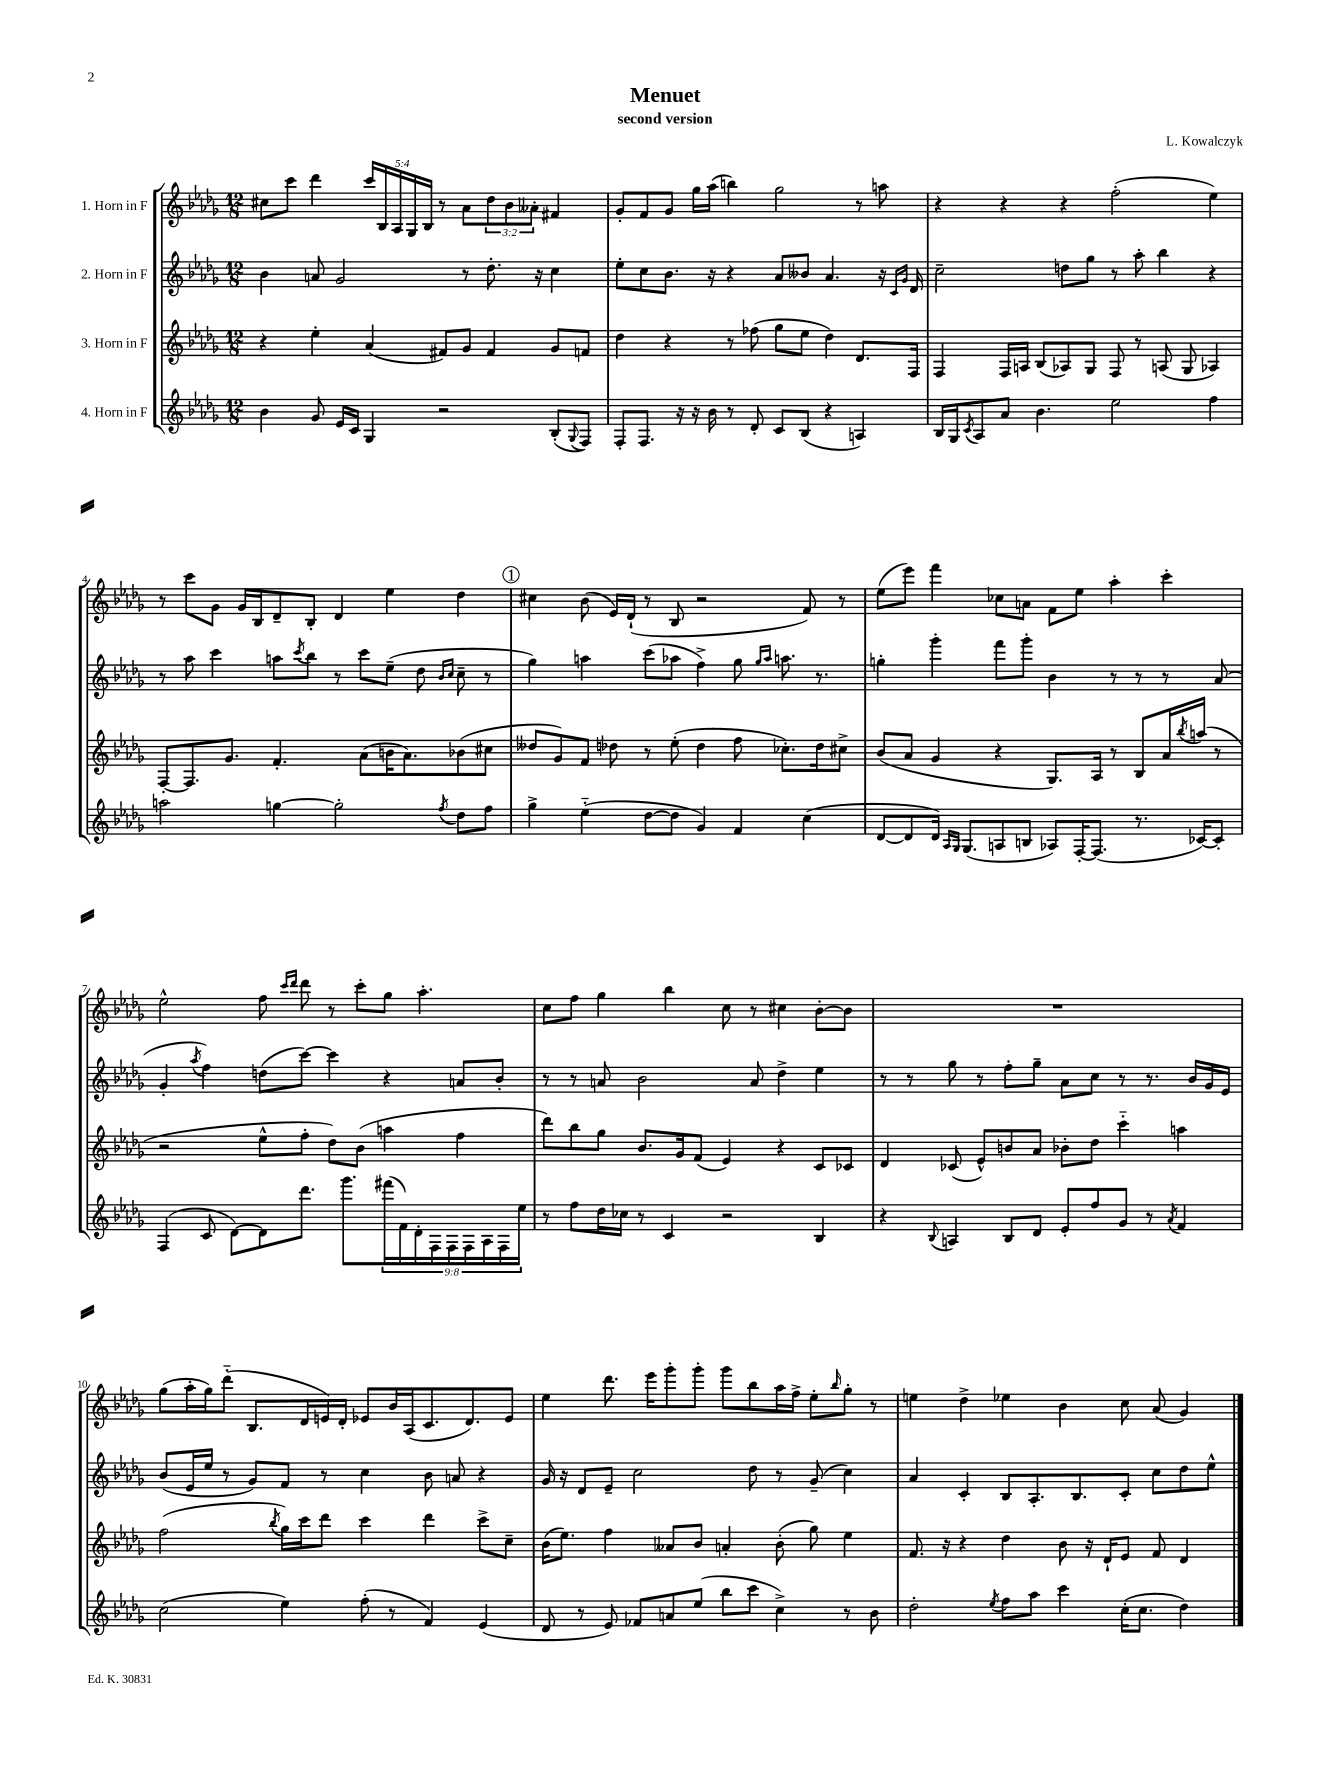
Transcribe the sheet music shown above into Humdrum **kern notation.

**kern	**kern	**kern	**kern
*staff4	*staff3	*staff2	*staff1
*clefG2	*clefG2	*clefG2	*clefG2
*k[b-e-a-d-g-]	*k[b-e-a-d-g-]	*k[b-e-a-d-g-]	*k[b-e-a-d-g-]
*M12/8	*M12/8	*M12/8	*M12/8
4b-	4r	4b-	8cc#
.	.	.	8ccc
8g-	4ee-'	8a	4ddd-
16e-	.	2g-	.
16c	.	.	.
4G-	(4a-	.	20ccc
.	.	.	20B-
.	.	.	20A-
.	.	.	20G-
.	.	.	20B-
2r	8f#)	.	8r
.	8g-	8r	8a-
.	4f#	8.dd-'	12dd-
.	.	.	12b-
.	.	.	12a--'
.	.	16r	.
(8B-'	8g-	4cc	4f#
8qqG-	.	.	.
8F)	8f	.	.
=	=	=	=
8F'	4dd-	8ee-'	8g-'
8.F	.	8cc	8f
.	4r	8.b-	8g-
16r	.	.	.
16r	.	.	16gg-
16b-	.	16r	(16aa-
8r	8r	4r	4bb)
8d-'	(8ff-	.	.
8c	8gg-	8a-	2gg-
(8B-	8ee-	8b--	.
4r	4dd-)	4.a-	.
4A)	8.d-	.	8r
.	.	16r	8aa
.	.	16qqc	.
.	.	16qqg-	.
.	16F	16d-	.
=	=	=	=
16B-	4F	2cc~	4r
16G-	.	.	.
8qc	.	.	.
8A-	.	.	.
8a-	16F	.	4r
.	16A	.	.
4.b-	(8B-	.	.
.	8A-)	8dd	4r
.	8G-	8gg-	.
2ee-	8F	8r	(2ff'
.	8r	8aa-'	.
.	(8A	4bb-	.
.	8G-	.	.
4ff	4A-)	4r	4ee-)
=	=	=	=
2aa	[8F'	8r	8r
.	8.F]	8aa-	8ccc
.	.	4ccc	8g-
.	8.g-	.	.
.	.	.	16g-
.	.	.	16B-
[4gg	4.f'	8aa	8d-~
.	.	8qccc	.
.	.	8bb-	8B-'
2gg']	.	8r	4d-
.	(8a-	8ccc	.
.	16b	(8ee-~	4ee-
.	8.a-)	.	.
.	.	8dd-	.
.	.	16qqb-	.
8qff	.	16qqcc	.
8dd-	(8b-	8cc~	4dd-
8ff	8cc#	8r	.
=	=	=	=
4gg-^	8dd--	4gg-)	4cc#
.	8g-)	.	.
(4ee-'~	8f	4aa	(8b-
.	8dd-	.	16e-)
.	.	.	(16d-`
[8dd-	8r	(8ccc	8r
8dd-]	(8ee-'	8aa-	8B-
4g-)	4dd-	4ff^)	2r
4f	8ff	8gg-	.
.	.	16qqgg-	.
.	.	16qqaa-	.
.	8.cc-')	8.aa	.
(4cc	.	.	8f)
.	16dd-	8.r	.
.	8cc#^	.	8r
=	=	=	=
[8d-	(8b-	4gg'	(8ee-
8d-]	8a-	.	8eee-)
16d-)	4g-	4ggg-'	4fff
16qqA-	.	.	.
16qqG-	.	.	.
(8.G-	.	.	.
8A	4r	8fff	8cc-
8B	.	8ggg-'	8a
8A-)	8.G-)	4b-	8f
[16F'	.	.	8ee-
(8.F]	16A-	.	.
.	8r	8r	4aa-'
8.r	8B-	8r	.
.	16a-	8r	4ccc'
.	8qbb-	.	.
[16c-)	(16aa	.	.
8c-']	8r	(8a-	.
=	=	=	=
(4F	2r	4g-'	2ee-^^
.	.	8qaa-	.
8c	.	4ff)	.
[8d-)	.	.	.
8d-]	8ee-^^	(8dd	8ff
.	.	.	16qqccc
.	.	.	16qqddd-
8.ddd-	8ff'	[8ccc)	8ddd-
.	8dd-)	4ccc]	8r
8.ggg-	.	.	.
.	(8b-	.	8ccc'
(18fff#	4aa	4r	8gg-
18f)	.	.	.
18d-'	.	.	.
.	.	.	4.aa-'
18F	.	.	.
18F	.	.	.
.	4ff	8a	.
18F	.	.	.
18A-	.	.	.
.	.	8b-'	.
18F	.	.	.
18ee-	.	.	.
=	=	=	=
8r	8ddd-)	8r	8cc
8ff	8bb-	8r	8ff
16dd-	8gg-	8a	4gg-
16cc-	.	.	.
8r	8.b-	2b-	.
4c	.	.	4bb-
.	16g-	.	.
.	(8f	.	.
2r	4e-)	.	8cc
.	.	8a	8r
.	4r	4dd-^	4cc#
4B-	8c	4ee-	[8b-'
.	8c-	.	8b-]
=	=	=	=
4r	4d-	8r	1.r
.	.	8r	.
8qqB-	.	.	.
4A	(8c-	8gg-	.
.	8e-^^)	8r	.
8B-	8b	8ff'	.
8d-	8a-	8gg-~	.
8e-'	8b-'	8a-	.
8ff	8dd-	8cc	.
8g-	4ccc'~	8r	.
8r	.	8.r	.
8qa-	.	.	.
4f	4aa	.	.
.	.	16b-	.
.	.	16g-	.
.	.	16e-	.
=	=	=	=
(2cc	(2ff	(8b-	(8gg-
.	.	16e-	16aa-'
.	.	16ee-	16gg-)
.	.	8r	(8ddd-'~
.	.	8g-)	8.B-
.	8qbb-	.	.
4ee-)	16gg-)	8f	.
.	16ccc	.	16d-
.	8ddd-	8r	16e)
.	.	.	16d-'
(8ff'	4ccc	4cc	8e-
8r	.	.	16b-
.	.	.	(16A-
4f)	4ddd-	8b-	8.c
.	.	8a	.
.	.	.	8.d-)
(4e-	8ccc^	4r	.
.	8cc~	.	8e-
=	=	=	=
8d-	(16b-	16g-	4ee-
.	8.ee-)	16r	.
8r	.	8d-	.
8e-)	4ff	8e-~	8.ddd-
8f-	.	2cc	.
.	.	.	16eee-
8a	8a--	.	8ggg-'
(8ee-	8b-	.	8ggg-'
8bb-	4a'	.	8ggg-
8ccc	.	8dd-	8bb-
4cc^)	(8b-'	8r	16aa-
.	.	.	16ff^
.	8gg-)	(8g-~	8ee-'
.	.	.	16qqbb-
8r	4ee-	4cc)	8gg-'
8b-	.	.	8r
=	=	=	=
2dd-'	8.f	4a-	4ee
.	16r	.	.
.	4r	4c'	4dd-^
8qee-	.	.	.
8ff	4dd-	8B-	4ee-
8aa-	.	8.A-'	.
4ccc	8b-	.	4b-
.	.	8.B-	.
.	16r	.	.
.	16d-`	.	.
(16cc'	8e-	8c'	8cc
8.cc	.	.	.
.	8f	8cc	(8a-
4dd-)	4d-	8dd-	4g-)
.	.	8ee-^^	.
==	==	==	==
*-	*-	*-	*-
